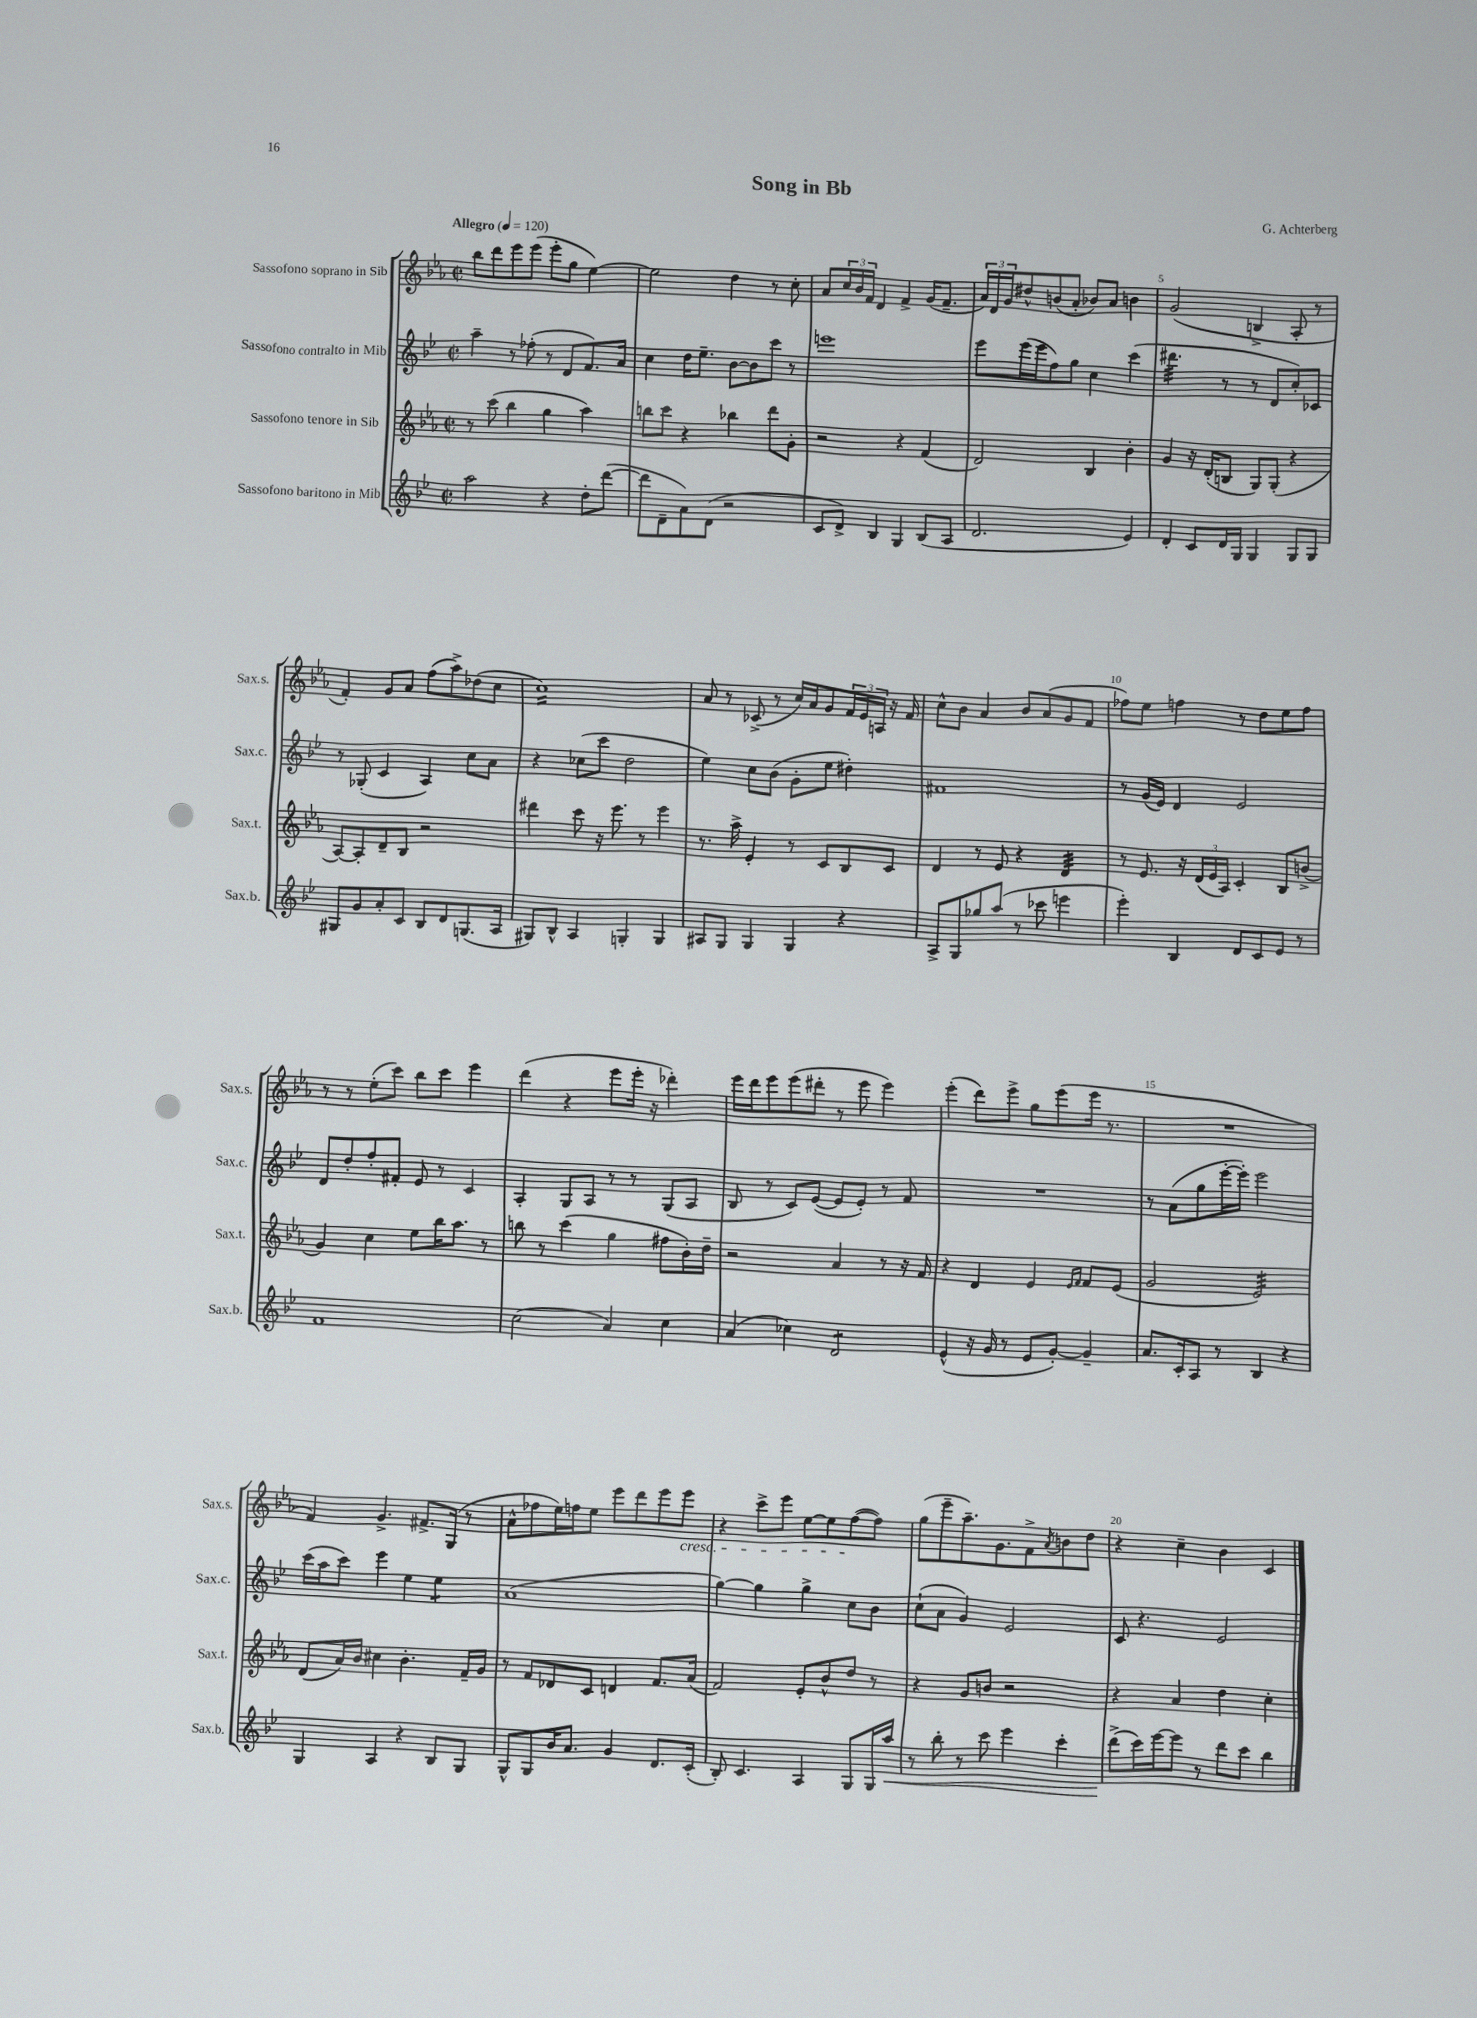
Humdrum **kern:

**kern	**kern	**kern	**kern
*staff4	*staff3	*staff2	*staff1
*clefG2	*clefG2	*clefG2	*clefG2
*k[b-e-]	*k[b-e-a-]	*k[b-e-]	*k[b-e-a-]
*M2/2	*M2/2	*M2/2	*M2/2
*met(c|)	*met(c|)	*met(c|)	*met(c|)
*MM120	*MM120	*MM120	*MM120
2aa	8r	4aa~	8bb-
.	(8ccc	.	8ddd
.	4bb-	8r	8eee-
.	.	(8ff-'	(8eee-
4r	4gg	8r	8eee-'
.	.	8d	8gg
8dd'	4aa-)	8.f)	[4ee-)
([8ddd	.	.	.
.	.	16a	.
=	=	=	=
8ddd]	8bb	4cc	2ee-]
8d~	8ccc	.	.
8a)	4r	16dd	.
.	.	8.ee-~	.
(8d	.	.	.
2r	4bb-	[8b-	4dd
.	.	8b-]	.
.	8ddd	8ccc	8r
.	8g'	8r	8cc'
=	=	=	=
8c	2r	1eee	8a-
8d^)	.	.	24cc
.	.	.	24b-
.	.	.	24f
4B-	.	.	4d
4G	4r	.	4f^
(8B-	(4f	.	(16g
.	.	.	8.f~
8A	.	.	.
=	=	=	=
2.d	2d)	8eee-	24a-)
.	.	.	24d
.	.	.	24g
.	.	(16eee-	8dd#^^
.	.	16eee-	.
.	.	8ff)	(8b
.	.	8gg	8a-'
.	4B-	4cc	8b-)
.	.	.	8a-
4e-)	4b-'	(4ccc	4b
=	=	=	=
4d'	4g	4.ddd#	(2g
8c	16r	.	.
.	(16d'	.	.
16d	8B	8r	.
16G	.	.	.
4G	8G)	8r	4B^
.	(8G'	8d	.
8G	4r	8cc')	8A-'
8G	.	8c-	8r
=	=	=	=
8G#	[8A-)	8r	4f')
8g	8A-']	(8G-'	.
8a'	8d~	4c	8g
8c	8B-	.	8a-
8B-	2r	4A)	(8ff
8d	.	.	8aa-^)
(8.G	.	8cc	(8dd-
.	.	8a	8cc
16A	.	.	.
=	=	=	=
8G#)	4ddd#	4r	1cc)
8B-^^	.	.	.
4A	8ccc	(8cc-	.
.	16r	8ccc	.
.	8.eee-	.	.
4G'	.	2dd	.
.	8r	.	.
4G	4eee-	.	.
=	=	=	=
8A#	8.r	4ee-)	8a-
8G	.	.	8r
.	16aa-^	.	.
4G	4e-'	8cc	(8c-^
.	.	(8b-	8r
4G	8r	8g'	16cc)
.	.	.	16a-
.	8c	8ee-	8g
4r	8B-	4dd#')	24f
.	.	.	24e-
.	.	.	24A
.	8c	.	16r
.	.	.	16f
=	=	=	=
8A^	4d	1f#	8cc^^
8G	.	.	8b-
8gg-	8r	.	4a-
(8aa	8e-	.	.
8r	4r	.	8b-
8ccc-	.	.	(8a-
4eee	4d	.	8g
.	.	.	8f
=	=	=	=
4eee-')	8r	8r	8ff-)
.	8.e-	(16g	8ee-
.	.	16e-)	.
4B-	.	4d	4ff
.	16r	.	.
.	(24d	.	.
.	24e-	.	.
.	24A-)	.	.
8d	4c'	2e-	8r
8c	.	.	8dd
8e-	8B-	.	8ee-
8r	(8b^	.	8ff
=	=	=	=
1f	4g)	8d	8r
.	.	8dd'	8r
.	4cc	8ff'	(8ee-'
.	.	8f#'	8ccc)
.	8ee-	8e-	8bb-
.	16bb-	8r	8ccc
.	8.aa-	.	.
.	.	4c	4eee-
.	8r	.	.
=	=	=	=
(2cc	8bb	4A'	(4ddd
.	8r	.	.
.	(4ccc	8G	4r
.	.	8A	.
4a)	4gg	8r	8eee-
.	.	8r	16eee-'
.	.	.	16r
4cc	8ff#	(8G	4ddd-')
.	16b-')	8A	.
.	16dd~	.	.
=	=	=	=
(4a	2r	8B-	16eee-
.	.	.	16ddd
.	.	8r	8eee-
4cc-)	.	8c)	(8eee-
.	.	([8e-	8ddd#'
2d	4a-	8e-]	8r
.	.	8e-')	8eee-
.	8r	8r	4eee-)
.	16r	8f	.
.	16f	.	.
=	=	=	=
(4e-^^	4r	1r	(4eee-'
16r	4d	.	8ddd)
16g	.	.	.
8r	.	.	8eee-^
8e-	4e-	.	8gg
[8g')	.	.	(8eee-
.	16qqe-	.	.
.	16qqf	.	.
4g~]	8f	.	16eee-
.	.	.	8.r
.	(8e-	.	.
=	=	=	=
8.a	2g	8r	1r
.	.	(8a	.
16c'	.	.	.
8A	.	8gg	.
8r	.	[16eee-'	.
.	.	16eee-'])	.
4B-	2e-)	2eee-	.
4r	.	.	.
=	=	=	=
4G	(8d	(16ccc	4f)
.	.	16aa	.
.	16a-)	8ccc)	.
.	16b-	.	.
4A	4cc#	4eee-	4.g^
4r	4.b-'	4ee-	.
.	.	.	8.f#^
8B-	.	4ee-	.
.	.	.	(16G
8G	16f~	.	8r
.	16g	.	.
=	=	=	=
8G^^	8r	(1a	8a-^^
8G	8f	.	8ff-
16b-	8d-	.	16ee-)
8.a	.	.	16ff
.	8c	.	8ee-
4g	4d	.	8eee-
.	.	.	8ddd
8.d	8.f	.	8eee-
.	.	.	8eee-
(16c'	(16a-	.	.
=	=	=	=
8B-')	2f)	[4gg)	4r
4.c	.	.	.
.	.	4gg]	8ccc^
.	.	.	8eee-
4A	8e-'	4gg^	[8ee-
.	8b-^^	.	8ee-]
8G	8dd	8cc	([8ff
16G	8r	8b-	8ff])
16aa	.	.	.
=	=	=	=
8r	4r	(8cc`	(8gg
8bb-'	.	8a	8eee-~
8r	8g	4g)	8.aa-~)
8ccc	8b	.	.
.	.	.	8.g
4eee-	2r	2e-	.
.	.	.	8f^
.	.	.	8qa-
4ccc'	.	.	8b
.	.	.	8dd
=	=	=	=
(8ddd^	4r	8c	4r
16ccc)	.	4.r	.
[16eee-	.	.	.
8eee-]	4a-	.	4cc~
8r	.	.	.
8ddd	4dd	2e-	4b-
8ccc	.	.	.
4bb-	4cc'	.	4c
==	==	==	==
*-	*-	*-	*-
